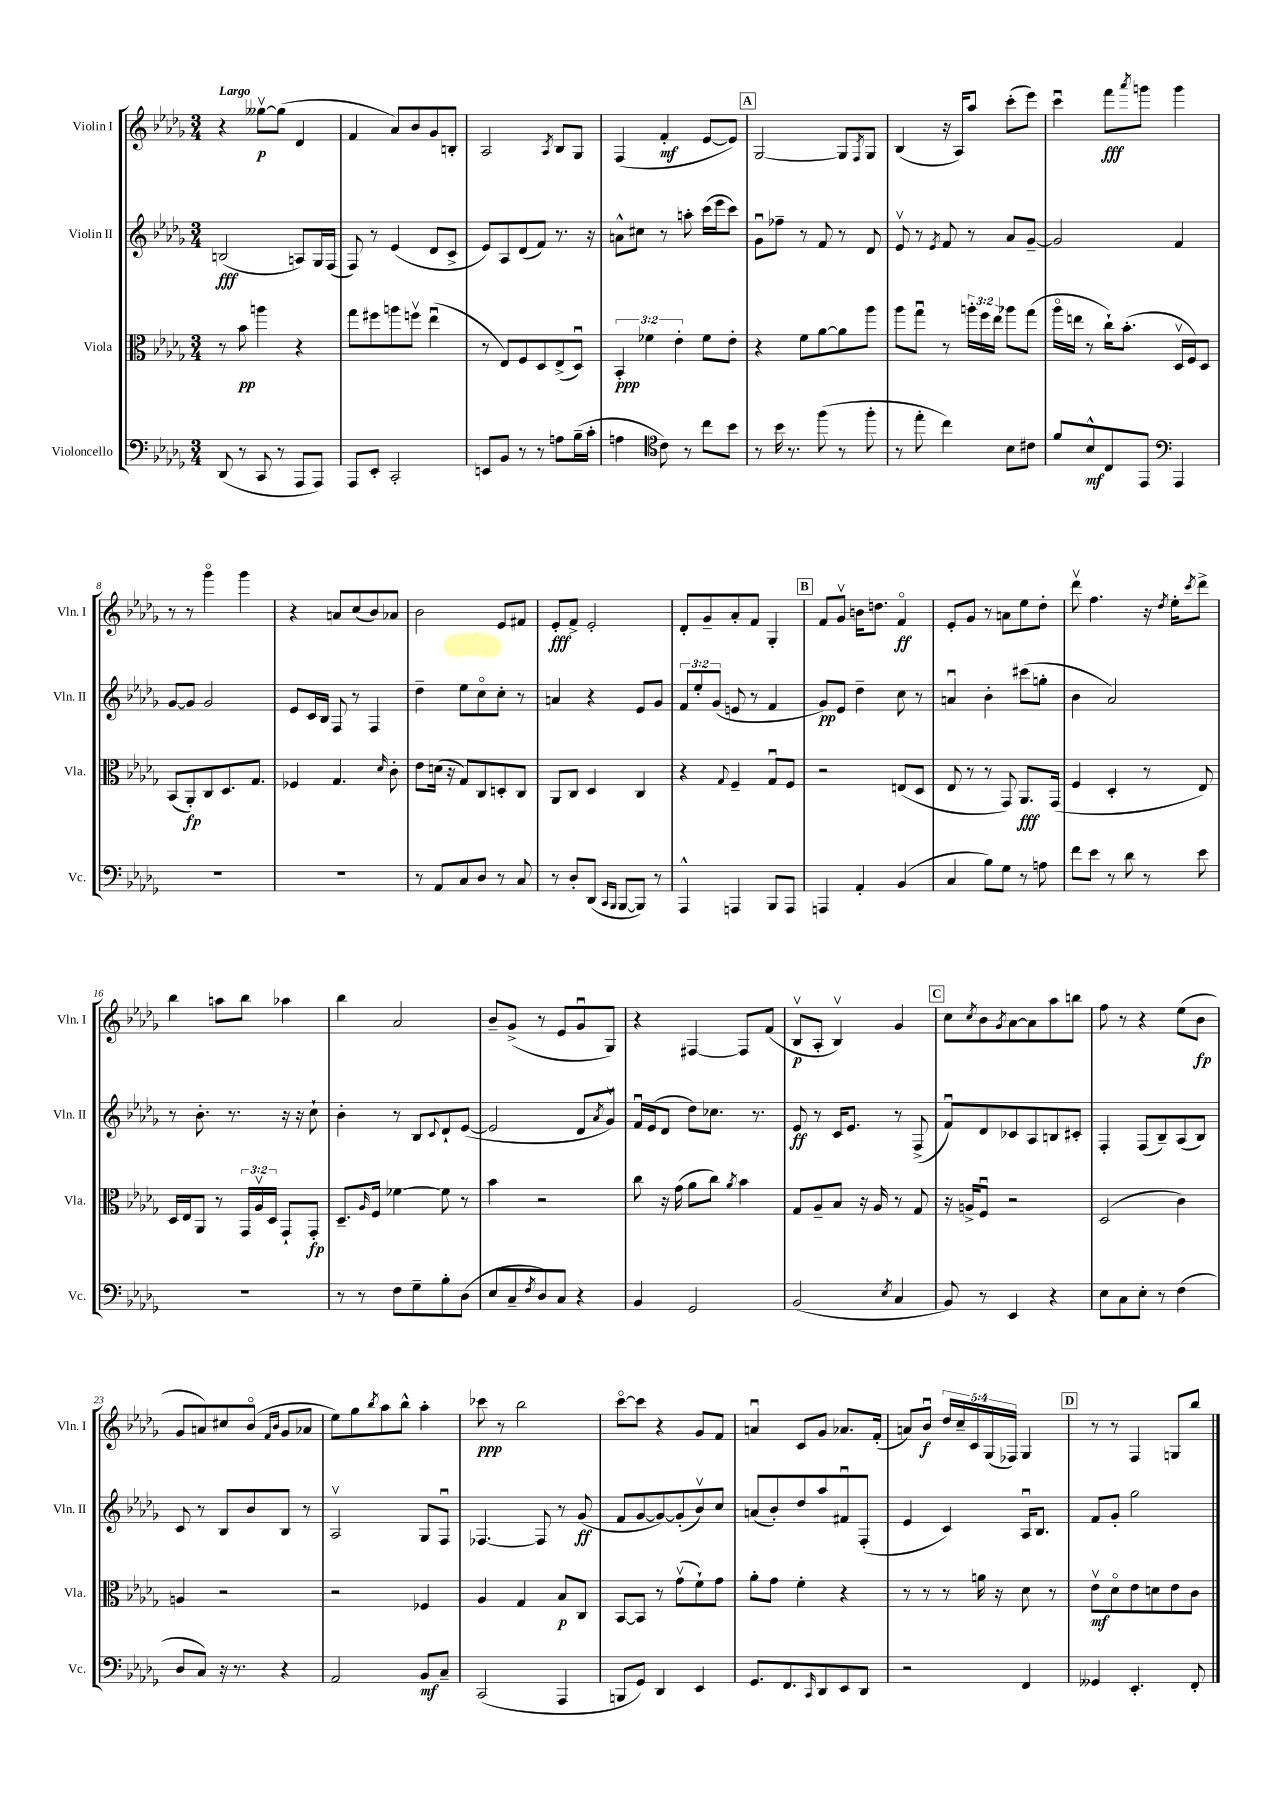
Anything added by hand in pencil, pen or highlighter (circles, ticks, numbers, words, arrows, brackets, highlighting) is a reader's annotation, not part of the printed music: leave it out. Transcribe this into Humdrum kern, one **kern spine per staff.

**kern	**kern	**kern	**kern
*staff4	*staff3	*staff2	*staff1
*clefF4	*clefC3	*clefG2	*clefG2
*k[b-e-a-d-g-]	*k[b-e-a-d-g-]	*k[b-e-a-d-g-]	*k[b-e-a-d-g-]
*M3/4	*M3/4	*M3/4	*M3/4
(8DD-/	8r	(2B/	4r
8r	8b-\	.	.
8CC/	4aa\	.	[8gg--v\L
8r	.	.	(8gg--\]J
8AAA-/L	4r	8A/L)	4d-/
8AAA-/J)	.	16G-/L	.
.	.	(16F/JJ	.
=	=	=	=
8AAA-/L	8gg-\L	8F/)	4f/
8EE-'/J	8ff#\	8r	.
2CC'/	8aa\	(4e-/	8a-/L)
.	8ffv\J	.	8b-/
.	(4ee-u\	8d-/L	8g-/
.	.	8c^/J	8B'/J
=	=	=	=
8EE/L	8r	8e-/L)	2A-/
8BB-/J	8E-/L)	8A-/	.
8r	8F/	(8d-/	.
8r	8D-/	8f/J)	.
.	.	.	8qA-/
8A\L	(8E-^/	8.r	8B-/L
(16B-~\L	8D-u/J)	.	8G-/J
16c'\JJ	.	16r	.
=	=	=	=
4A\	6BB-'/	8a^^\L	(4F/
.	.	8cc#\J	.
.	6f-\	.	.
*clefC4	*	*	*
8c\)	.	8r	4f'/
.	6e-'\	.	.
8r	.	8aa'\	.
8cc\L	8f-\L	(16ccc\LL	[8e-/L
.	.	16eee-\J	.
8b-\J	8e-'\J	8ccc\J)	8e-/]J)
=	=	=	=
8r	4r	8g-u\L	[2G-/
16b-\	.	8ff-~\J	.
8.r	.	.	.
.	8f\L	8r	.
(8ff\	[8a-\	8f/	.
8r	8a-\]	8r	8G-/]L
.	.	.	8qF/
8ff'\	8aa-\J	8d-/	8G-/J
=	=	=	=
8r	8aa-\L	8e-v/	(4B-/
8ee-'\	8gg-u\J	8r	.
.	.	8qe-/	.
4cc\)	8r	8f/	16r
.	.	.	16A-/LK)
.	24aa'\LL	8r	8aa-/J
.	24ff\	.	.
.	24ee-\JJ	.	.
8B-\L	8aa-\L	8a-/L	(8ccc'\L
8c#\J	(8gg-\J	[8g-~/J	8eee-\J)
=	=	=	=
8f/L	16aa-o\LL	2g-/]	4cccu\
.	16ee\JJ	.	.
8B-^^/	8r	.	.
8C/	16cc`\LK)	.	8fff\L
.	(8.b-'\J	.	.
.	.	.	8qaaa-/
8EE-/J	.	.	8ggg\J
*clefF4	*	*	*
4AAA-/	16D-v/LL	4f/	4ggg\
.	16F/J)	.	.
.	8D-/J	.	.
=	=	=	=
2.r	(8BB-/L	[8g-/L	8r
.	8AA-'/)	8g-/]J	8r
.	8C/	2g-/	4ggg-o\
.	8.D-/	.	.
.	.	.	4ggg-\
.	8.G-/J	.	.
=	=	=	=
2.r	4F-/	8e-/L	4r
.	.	16c/L	.
.	.	16B-/JJ	.
.	4.G-/	8F/	8a/L
.	.	8r	(8cc/
.	.	4F/	8b-/)
.	16qqd-/	.	.
.	8c'\	.	8a-/J
=	=	=	=
8r	8e-\L	4dd-~\	2b-\
8AA-/L	(16d\Jk	.	.
.	16r	.	.
8C/	8G-/L)	8ee-\L	.
8D-/J	8C/	8cco\	.
8r	8D'/	8cc'\J	8e-/L
8C/	8C/J	8r	8f#/J
=	=	=	=
8r	8AA-/L	4a/	8e-'/L
8D-'/L	8C/J	.	8f^/J
(8DD-/J	4D-/	4r	2e-'/
16qqCC/LL	.	.	.
16qqBBB-/JJ	.	.	.
[8BBB-/L	.	.	.
8BBB-/]J)	4C/	8e-/L	.
8r	.	8g-/J	.
=	=	=	=
4AAA-^^/	4r	12f/L	8d-'/L
.	.	12ee-'/	.
.	.	.	8g-~/
.	.	(12g-/J	.
.	8qqG-/	.	.
4AAA/	4F~/	8e/	8a-'/
.	.	8r	8f/J
8BBB-/L	8G-u/L	4f/	4G-'/
8AAA/J	8F/J	.	.
=	=	=	=
4AAA/	2r	8g-/L)	8f/L
.	.	8e-/J	8g-v/J
4AA-'/	.	4dd-~\	16b\LK
.	.	.	8.dd\J
(4BB-/	(8E/L	8cc\	4fo/
.	8D-/J	8r	.
=	=	=	=
4C/	8E-/	4au/	8e-'/L
.	8r	.	8g-/J
8B-\L)	8r	4b-'\	8r
8G-\J	8GG-/)	.	8a\L
8r	8.AA-/L	(8ccc#\L	8ee-\
8A\	.	8gg'\J	8dd-'\J
.	(16GG-/Jk	.	.
=	=	=	=
8f\L	4F/	4b-\	8ddd-v\
8e-\J	.	.	4.ff\
8r	4D-'/	2a-/)	.
8d-\	.	.	.
8r	8r	.	16r
.	.	.	8qdd-/
.	.	.	16ee-'\LK
.	.	.	8qccc/
8e-\	8E-/)	.	8ddd-^\J
=	=	=	=
2.r	16D-/LL	8r	4bb-\
.	16E-/J	.	.
.	8AA-/J	8.b-'\	.
.	8r	.	8aa\L
.	.	8.r	.
.	24GG-/LL	.	8bb-\J
.	24A-v/	.	.
.	24D-/JJ	.	.
.	8GG-`/L	16r	4aa-\
.	.	16r	.
.	8GG-'/J	8cc`\	.
=	=	=	=
8r	8.D-~/L	4b-'\	4bb-\
8r	.	.	.
.	16qqA-/	.	.
.	16F/Jk	.	.
8F\L	[4f-\	8r	2a-/
8G-~\	.	8B-/L	.
.	.	8qqc/	.
8B-'\	8f-\]	8d-`/	.
(8D-\J	8r	([8e-/J	.
=	=	=	=
8E-/L	4b-\	2e-/]	8b-~/L
8C~/	.	.	(8g-^/J
8qF/	.	.	.
8D-/)	2r	.	8r
8C/J	.	.	8e-/L
4r	.	8d-/L	8g-u/
.	.	8qa-/	.
.	.	8g-v/J)	8G-/J)
=	=	=	=
4BB-/	8cc\	16fu/LL	4r
.	.	(16e-/J	.
.	16r	8d-/J	.
.	(16g-\	.	.
2GG-/	8a-\L	8dd-\L)	[4F#/
.	8cc\J)	8.cc-\J	.
.	8qa-/	.	.
.	4b-\	.	8F#/]L
.	.	8.r	.
.	.	.	(8f/J
=	=	=	=
(2BB-/	8G-/L	8e-/	8B-v/L
.	8A-~/	8r	8A-'/J
.	8B-/J	16c/LK	4B-v/)
.	.	8.e-/J	.
.	16r	.	.
.	16A-/	.	.
8qE-/	.	.	.
4C/	8r	8r	4g-/
.	8G-/	(8F^/	.
=	=	=	=
8BB-/)	16r	8fu/L)	8cc\L
.	16A^/LK	.	.
.	.	.	8qcc/
8r	8Fu/J	8d-/	8b-\
.	.	.	8qg-/
4EE-/	2r	8c-/	[8a-\
.	.	8A-/	8a-\]
4r	.	8B/	8aa-\
.	.	8c#'/J	8bb\J
=	=	=	=
8E-\L	(2D-/	4F'/	8ff\
8C\	.	.	8r
8E-'\J	.	(8F/L	4r
8r	.	8B-~/)	.
(4F\	4c\)	(8A-/	(8ee-\L
.	.	8B-/J)	8b-\J
=	=	=	=
8D-/L	4A/	8c/	8g-/L
8C/J)	.	8r	8a/)
16r	2r	8B-/L	8cc#/
8.r	.	.	.
.	.	8b-/	(8b-o/J
.	.	.	16qqf/LL
.	.	.	16qqb-/JJ
4r	.	8B-/J	8g-/L
.	.	8r	8a-/J
=	=	=	=
2AA-/	2r	2A-v/	8ee-\L)
.	.	.	8gg-\
.	.	.	8qbb-/
.	.	.	8aa-\
.	.	.	8bb-^^\J
8BB-/L	4F-/	8G-/L	4aa-'\
8C~/J	.	8Fu/J	.
=	=	=	=
(2CC/	4A-/	[4.F-/	8ccc-\
.	.	.	8r
.	4G-/	.	2bb-\
.	.	8F-/]	.
4AAA-/	8B-/L	8r	.
.	8C/J	(8g-/	.
=	=	=	=
8BBB/L	[8BB-/L	8f/L	[8ccco\L
8GG-/J)	8BB-/]J	[8g-/	8ccc\]J
4DD-/	8r	8g-/_)	4r
.	(8g-v\L	(8g-'/]	.
4EE-/	8f`\)	8b-v/)	8g-/L
.	8g-\J	8cc/J	8f/J
=	=	=	=
8.GG-/L	8a-'\L	(8a/L	4au/
.	8g-\J	8b-'/)	.
8.FF/	.	.	.
.	4f'\	8dd-/	8c/L
16qqCC/	.	.	.
8DD-/	.	8aa-/	8g-/J
8EE-/	4r	8f#u/	8.a-/L
8DD-/J	.	(8F'/J	.
.	.	.	(16f'/Jk
=	=	=	=
2r	8r	4e-/	8a/L)
.	8r	.	8b-u/J
.	8r	4c/)	20dd-/LL
.	.	.	20cc~/
.	.	.	20c/
.	16a\	.	.
.	.	.	(20G-/
.	16r	.	.
.	.	.	20F-/JJ)
4FF/	8d-\	16A-u/LK	4G-/
.	.	8.B-/J	.
.	8r	.	.
=	=	=	=
4GG--/	8e-v\L	8f/L	8r
.	8d-o\	8g-'/J	8r
4.EE-'/	8e-\	2gg-\	4F/
.	8d\	.	.
.	8e-\	.	8G/L
8FF'/	8c\J	.	8bb-/J
==	==	==	==
*-	*-	*-	*-
